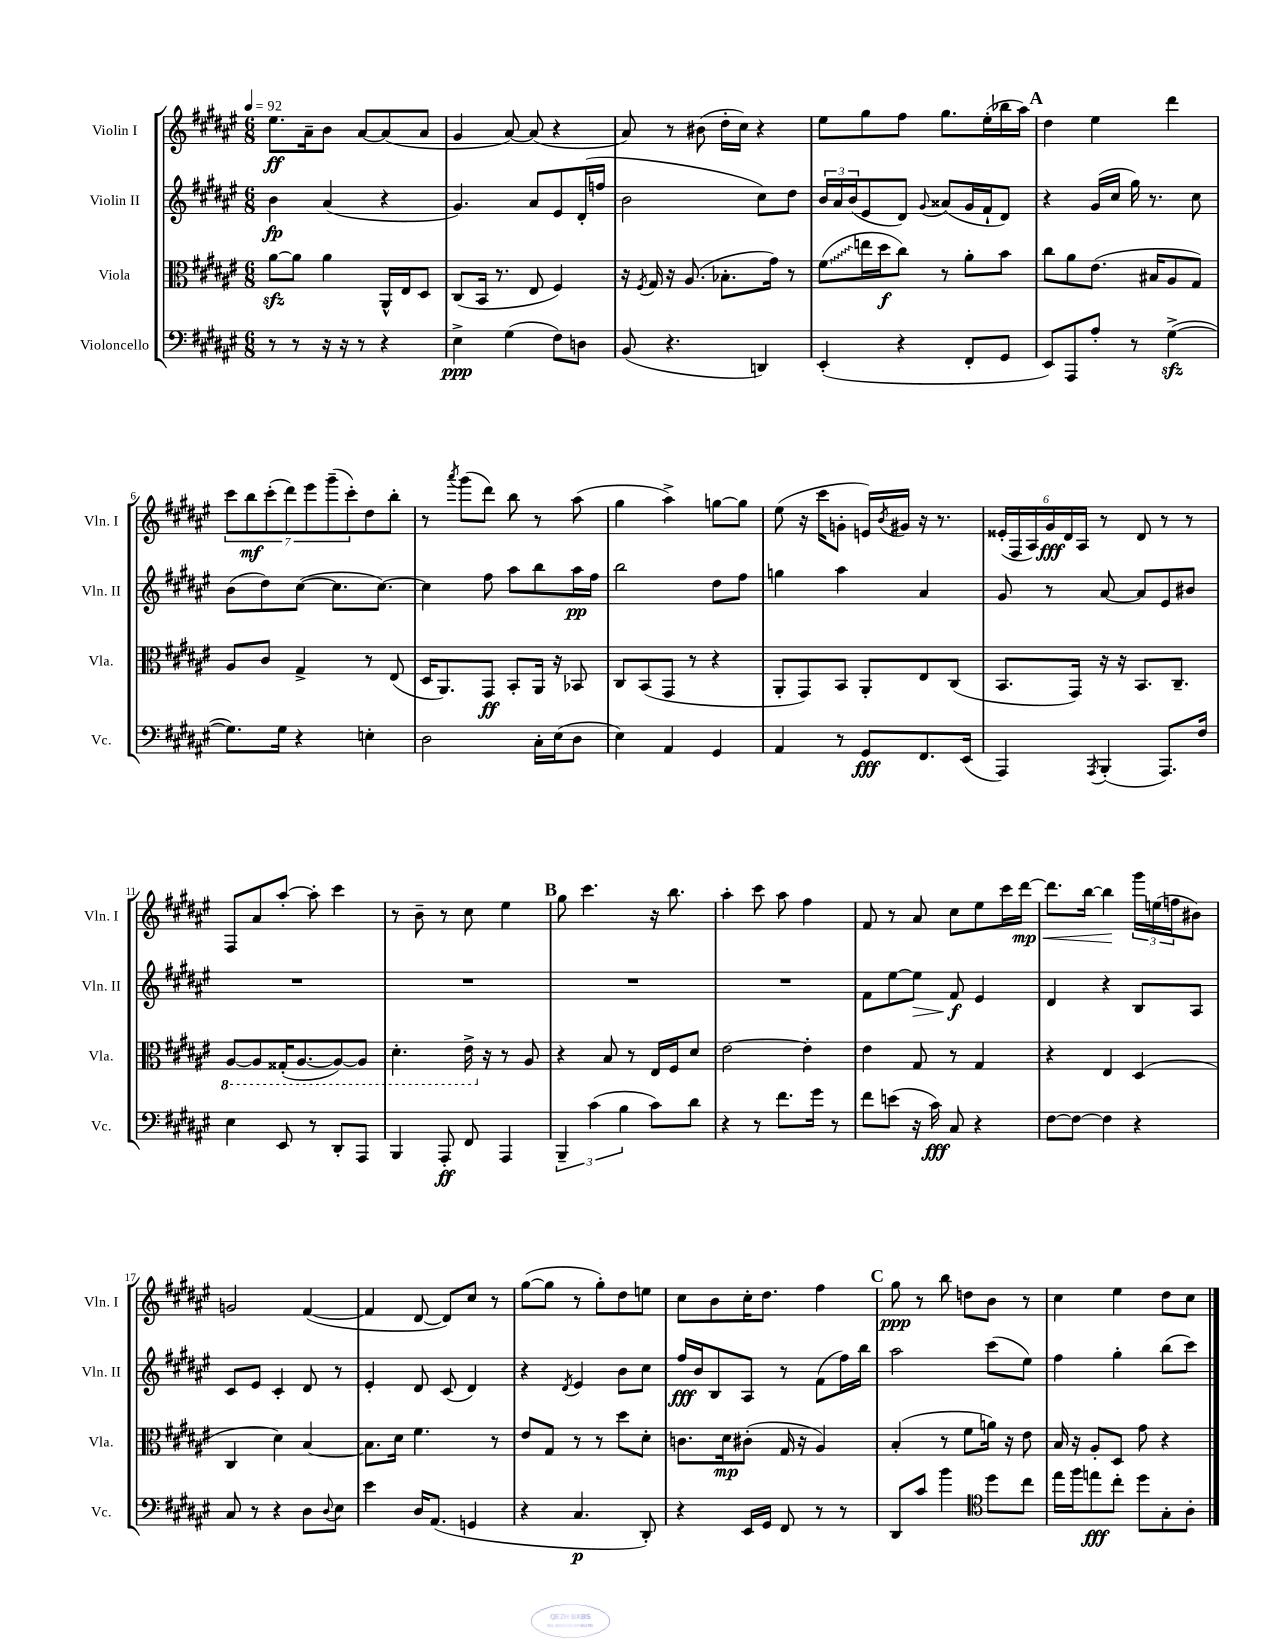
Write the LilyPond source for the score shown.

<<
\new StaffGroup <<
\new Staff = "s0" \with { instrumentName = "Violin I" shortInstrumentName = "Vln. I" } {
    \clef treble \key fis \major \numericTimeSignature \time 6/8 \tempo 4 = 92
    eis''8.\ff ais'16-- b'8 ais'8~ ais'8( ais'8 |
    gis'4 ais'8~) ais'8( r4 |
    ais'8) r8 bis'8( dis''16-. cis''16) r4 |
    eis''8 gis''8 fis''8 gis''8. eis''16-.( bes''16 ais''16) |
    \mark \markup { \bold "A" } dis''4 eis''4 dis'''4 |
    \tuplet 7/4 { cis'''8 b''8\mf cis'''8-.( dis'''8) eis'''8 gis'''8--( cis'''8-.) } dis''8 b''8-. |
    r8 \acciaccatura { ais'''8 } gis'''8( dis'''8) b''8 r8 ais''8( |
    gis''4 ais''4->) g''8~ g''8 |
    eis''8( r16 cis'''16 g'8-. e'16) \acciaccatura { b'8 } gis'16 r16 r8. |
    \tuplet 6/4 { eisis'16-.( fis16 ais16) gis'16\fff dis'16 ais16 } r8 dis'8 r8 r8 |
    fis8 ais'8 ais''8~-. ais''8-. cis'''4 |
    r8 b'8-- r8 cis''8 eis''4 |
    \mark \markup { \bold "B" } gis''8 cis'''4. r16 b''8. |
    ais''4-. cis'''8 ais''8 fis''4 |
    fis'8 r8 ais'8 cis''8 eis''8 cis'''16 dis'''16~\mp\< |
    dis'''8. b''16~ b''4\! \tuplet 3/2 { gis'''16 e''16( f''16 } bis'8) |
    g'2 fis'4~( |
    fis'4 dis'8~ dis'8) cis''8 r8 |
    gis''8~( gis''8 r8 gis''8-.) dis''8 e''8 |
    cis''8 b'8 cis''16-. dis''8. fis''4 |
    \mark \markup { \bold "C" } gis''8\ppp r8 b''8 d''8 b'8 r8 |
    cis''4 eis''4 dis''8 cis''8 \bar "|." |
}
\new Staff = "s1" \with { instrumentName = "Violin II" shortInstrumentName = "Vln. II" } {
    \clef treble \key fis \major \numericTimeSignature \time 6/8
    b'4\fp ais'4( r4 |
    gis'4.) ais'8 eis'8 dis'16-.( f''16 |
    b'2 cis''8) dis''8 |
    \tuplet 3/2 { b'16 ais'16 b'16( } eis'8 dis'8) \appoggiatura { gis'8 } aisis'8( gis'16 fis'16-! dis'8) |
    \mark \markup { \bold "A" } r4 gis'16( cis''16 gis''16) r8. cis''8 |
    b'8( dis''8) cis''8~( cis''8. cis''8.~) |
    cis''4 fis''8 ais''8 b''8 ais''16\pp fis''16 |
    b''2 dis''8 fis''8 |
    g''4 ais''4 ais'4 |
    gis'8 r8 ais'8~ ais'8 eis'8 bis'8 |
    R2. |
    R2. |
    \mark \markup { \bold "B" } R2. |
    R2. |
    fis'8 eis''8~ eis''8\> fis'8\f\! eis'4 |
    dis'4 r4 b8 ais8 |
    cis'8 eis'8 cis'4-. dis'8 r8 |
    eis'4-. dis'8 cis'8( dis'4) |
    r4 \acciaccatura { dis'8 } eis'4 b'8 cis''8 |
    fis''16\fff b'16 b8 ais8 r8 fis'8( fis''16) b''16 |
    \mark \markup { \bold "C" } ais''2 cis'''8( eis''8) |
    fis''4 gis''4-. b''8( cis'''8) \bar "|." |
}
\new Staff = "s2" \with { instrumentName = "Viola" shortInstrumentName = "Vla." } {
    \clef alto \key fis \major \numericTimeSignature \time 6/8
    ais'8~\sfz ais'8 ais'4 ais,16-^ eis16 dis8 |
    cis8( b,16 r8. eis8 fis4) |
    r16 \acciaccatura { fis8 } gis16 r16 ais8.( bes8.-. gis'16) r8 |
    \once \override Glissando.style = #'zigzag fis'8\glissando( e''16 dis''16\f cis''8) r8 ais'8-. b'8 |
    \mark \markup { \bold "A" } cis''8 ais'8 eis'8.( bis16 ais8 gis8) |
    ais8 cis'8 gis4-> r8 eis8( |
    dis16 ais,8.) gis,8\ff b,8-. ais,16 r16 bes,8 |
    cis8 b,8( gis,8 r8 r4 |
    ais,8-. gis,8) b,8 ais,8-. eis8 cis8( |
    b,8. gis,16) r16 r16 b,8. cis8.-- |
    \ottava #-1 ais,8~ ais,8 gisis,16-.( ais,8.~ ais,8~) ais,8 |
    dis4.-. eis16-> \ottava #0 r16 r8 ais8 |
    \mark \markup { \bold "B" } r4 b8 r8 eis16 fis16 dis'8 |
    eis'2~ eis'4-. |
    eis'4 gis8 r8 gis4 |
    r4 eis4 dis4( |
    cis4 dis'4) b4~ |
    b8. dis'16 fis'4. r8 |
    eis'8 gis8 r8 r8 dis''8 dis'8-. |
    c'8. dis'16\mp cis'8-.( gis16 r16 ais4) |
    \mark \markup { \bold "C" } b4-.( r8 fis'8 a'16) r16 eis'8 |
    b16 r16 ais8-. dis8 gis'8 r4 \bar "|." |
}
\new Staff = "s3" \with { instrumentName = "Violoncello" shortInstrumentName = "Vc." } {
    \clef bass \key fis \major \numericTimeSignature \time 6/8
    r8 r8 r16 r16 r8 r4 |
    eis4->\ppp gis4( fis8) d8 |
    b,8( r4. d,4) |
    eis,4-.( r4 fis,8-. gis,8 |
    \mark \markup { \bold "A" } eis,8) ais,,8 ais8-. r8 gis4~->\sfz( |
    gis8.) gis16 r4 e4-. |
    dis2 cis16-. eis16( dis8 |
    eis4) ais,4 gis,4 |
    ais,4 r8 gis,8\fff fis,8. eis,16( |
    ais,,4) \acciaccatura { ais,,8 } b,,4-.( ais,,8.) fis16 |
    eis4 eis,8 r8 dis,8-. ais,,8 |
    b,,4 ais,,8-.\ff fis,8 ais,,4 |
    \mark \markup { \bold "B" } \tuplet 3/2 { b,,4-- cis'4( b4 } cis'8) dis'8 |
    r4 r8 fis'8. gis'16 r8 |
    fis'8 e'8( r16 cis'16\fff) cis8 r4 |
    fis8~ fis8~ fis4 r4 |
    cis8 r8 r4 dis8 \appoggiatura { dis8 } eis8 |
    eis'4 dis16 ais,8.( g,4 |
    r4 cis4.\p dis,8-.) |
    r4 eis,16 gis,16 fis,8 r8 r8 |
    \mark \markup { \bold "C" } dis,8 cis'8 b'4 \clef tenor dis''8 cis''8 |
    eis''16 fis''16 e''8\fff cis''8-. dis''8 gis8-. ais8-. \bar "|." |
}
>>
>>
